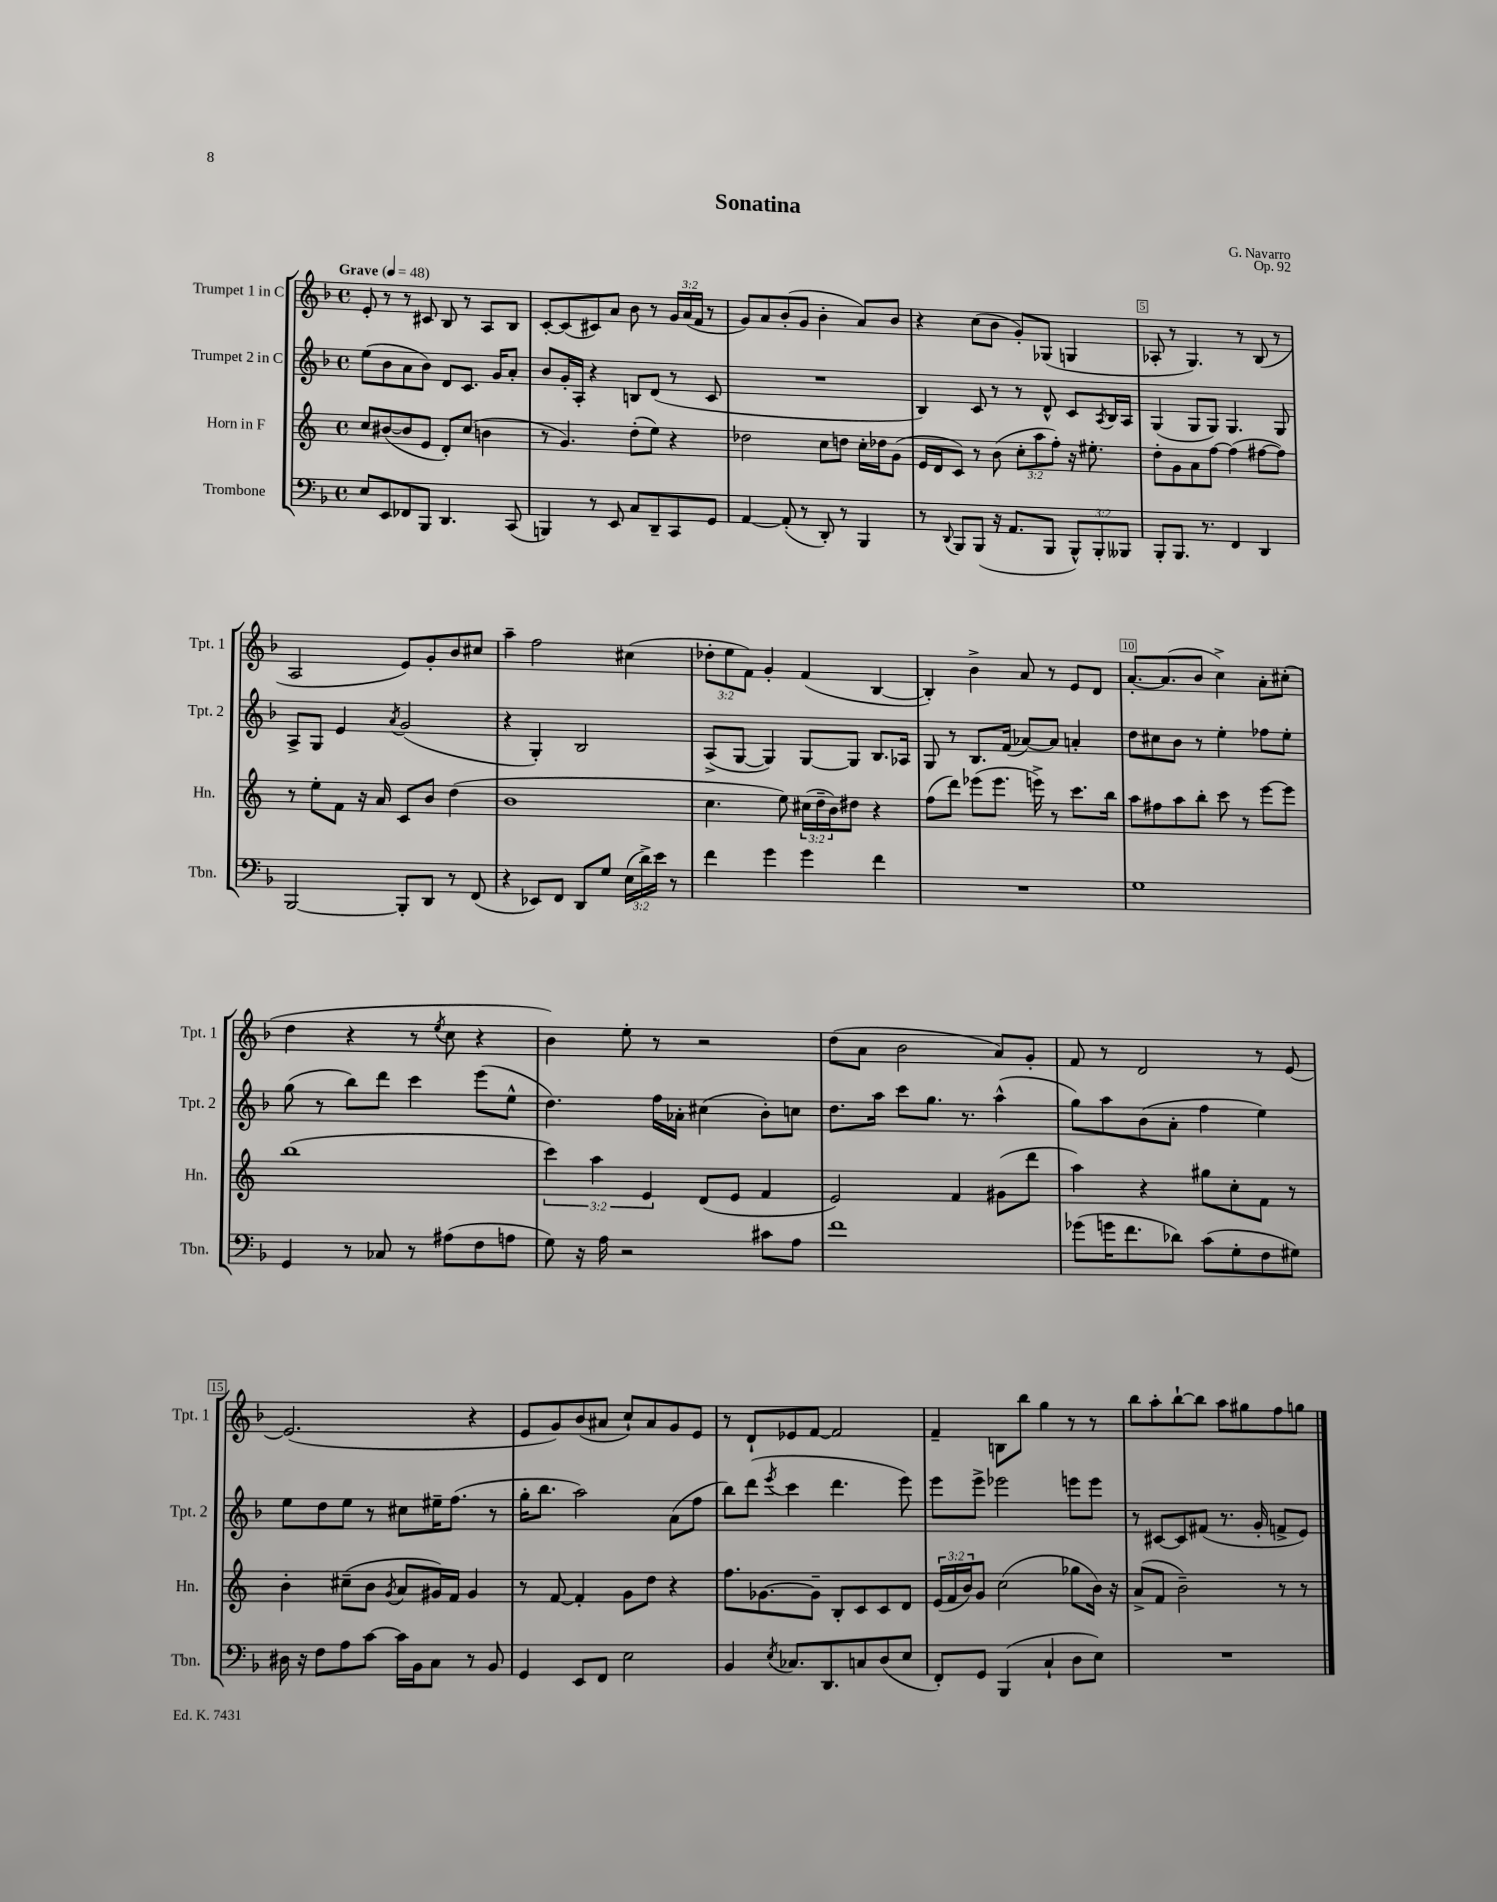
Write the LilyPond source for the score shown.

\header { title = "Sonatina" composer = "G. Navarro" opus = "Op. 92" }
<<
\new StaffGroup <<
\new Staff = "s0" \with { instrumentName = "Trumpet 1 in C" shortInstrumentName = "Tpt. 1" } {
    \clef treble \key f \major \defaultTimeSignature \time 4/4 \override Staff.TupletNumber.text = #tuplet-number::calc-fraction-text \tempo "Grave" 4 = 48
    e'8-. r8 r8 cis'8 bes8 r8 a8 bes8 |
    c'8~-. c'8( cis'8) a'8 bes'8 r8 \tuplet 3/2 { g'16 a'16( f'16 } r8 |
    g'8) a'8 bes'8-.( g'8 bes'4-. a'8) bes'8 |
    r4 c''8( bes'8 g'8-.) ges8( g4 |
    aes8-. r8 g4.) r8 bes8( r8 |
    a2 e'8) g'8-. bes'8 cis''8 |
    a''4-- f''2 cis''4( |
    \tuplet 3/2 { des''8-. e''8 f'8) } g'4-. f'4( bes4~ |
    bes4-.) bes'4-> a'8 r8 e'8 d'8 |
    a'8.~-. a'8.( bes'8 c''4->) a'8-. cis''8-.( |
    d''4 r4 r8 \acciaccatura { e''8 } c''8 r4 |
    bes'4) e''8-. r8 r2 |
    d''8( a'8 bes'2 a'8) g'8-. |
    f'8 r8 d'2 r8 e'8~ |
    e'2.( r4 |
    e'8 g'8) bes'8( ais'8 c''8-!) ais'8 g'8 e'8 |
    r8 d'8-! ees'8 f'8~ f'2 |
    f'4-- b8 bes''8 g''4 r8 r8 |
    bes''8 a''8-. bes''8~-! bes''8 a''8 gis''8 f''8 g''8 \bar "|." |
}
\new Staff = "s1" \with { instrumentName = "Trumpet 2 in C" shortInstrumentName = "Tpt. 2" } {
    \clef treble \key f \major \defaultTimeSignature \time 4/4
    e''8( bes'8 a'8 bes'8) d'8 c'8. g'16 a'8-. |
    bes'8 g'16-. a16-. r4 b8 d'8( r8 c'8 |
    R1 |
    bes4) c'8 r8 r8 d'8-^ c'8 \acciaccatura { a8 } bes16 a16 |
    g4( g8 g8) g4. g8 |
    a8-> g8 e'4 \acciaccatura { a'8 } g'2( |
    r4 g4-.) bes2 |
    a8->( g8~ g4) g8~ g8 bes8. aes16 |
    g8 r8 bes8. f'16( aes'8~) aes'8 a'4-. |
    d''8 cis''8 bes'8 r8 e''4-. fes''8 e''8-. |
    g''8( r8 bes''8) d'''8 c'''4 e'''8( e''8-^ |
    d''4.) f''16 aes'16-. cis''4( bes'8-.) c''8 |
    d''8. a''16 c'''8 g''8. r8. a''4-^( |
    g''8) a''8 bes'8( a'8-. f''4 e''4) |
    e''8 d''8 e''8 r8 cis''8 eis''16-- f''8.( r8 |
    g''16-. bes''8. a''2) a'8( f''8 |
    bes''8) d'''8( \acciaccatura { e'''8 } c'''4 d'''4. e'''8) |
    e'''8 e'''8-> ees'''2 e'''8 e'''8 |
    r8 cis'8~ cis'8 fis'8( r8. g'16-. f'8-> e'8) \bar "|." |
}
\new Staff = "s2" \with { instrumentName = "Horn in F" shortInstrumentName = "Hn." } {
    \clef treble \key c \major \defaultTimeSignature \time 4/4 \override Staff.TupletNumber.text = #tuplet-number::calc-fraction-text
    c''8 bis'8~( bis'8 e'8 d'8-.) c''8( b'4 |
    r8 g'4.) d''8-.( e''8) r4 |
    des''2 c''8 d''8 c''16-. des''16 g'8( |
    e'16 d'16 c'8) r8 b'8( \tuplet 3/2 { c''8-. a''8 f''8-.) } r16 eis''8.-. |
    d''8-. g'8 a'8 f''8~ f''4( fis''8~ fis''8) |
    r8 e''8-. f'8 r16 a'16 c'8 b'8 d''4( |
    b'1 |
    c''4. e''8) \tuplet 3/2 { cis''16( d''16-- b'16) } dis''8 r4 |
    f''8( d'''8) ees'''8( ees'''8. e'''16->) r8 c'''8. b''16 |
    a''8 fis''8 a''8 b''8-. c'''8 r8 e'''8~ e'''8 |
    b''1( |
    \tuplet 3/2 { c'''4) a''4 e'4 } d'8( e'8 f'4 |
    e'2) f'4 gis'8( d'''8 |
    a''4) r4 gis''8 c''8-. f'8 r8 |
    b'4-. cis''8--( b'8 \acciaccatura { g'8 } a'8 gis'16) f'16 gis'4 |
    r8 f'8~ f'4-. g'8 d''8 r4 |
    f''8. ges'8.~ ges'8-- b8-. c'8 c'8 d'8 |
    \tuplet 3/2 { e'16( f'16 b'16) } g'8 c''2( ges''8 b'16) r16 |
    a'8->( f'8 b'2--) r8 r8 \bar "|." |
}
\new Staff = "s3" \with { instrumentName = "Trombone" shortInstrumentName = "Tbn." } {
    \clef bass \key f \major \defaultTimeSignature \time 4/4 \override Staff.TupletNumber.text = #tuplet-number::calc-fraction-text
    e8 e,8 fes,8 bes,,8 d,4. c,8( |
    b,,4) r8 e,8 c8 d,8-- c,8 g,8 |
    a,4~ a,8-.( r8 d,8-.) r8 bes,,4 |
    r8 \appoggiatura { d,8 } bes,,8 bes,,8( r16 a,8. bes,,8 \tuplet 3/2 { bes,,8-^) bes,,8-. beses,,8 } |
    bes,,8-. bes,,8. r8. f,4 d,4 |
    bes,,2~ bes,,8-. d,8 r8 f,8( |
    r4 ees,8) f,8 d,8 g8 \tuplet 3/2 { e16( d'16->) e'16 } r8 |
    f'4 g'4 g'4 f'4 |
    R1 |
    g1 |
    g,4 r8 ces8 r8 ais8( f8 a8 |
    g8) r16 a16 r2 cis'8 a8 |
    f'1 |
    ges'8( g'16 f'8. des'8) c'8( g8-. f8 gis8) |
    dis16 r16 f8 a8 c'8~ c'16 bes,16 c8 r8 bes,8 |
    g,4 e,8 f,8 e2 |
    bes,4 \acciaccatura { e8 } ces8. d,8. c8 d8( e8 |
    f,8-.) g,8 bes,,4( c4-! d8 e8) |
    R1 \bar "|." |
}
>>
>>
\layout { \context { \Score \override BarNumber.break-visibility = ##(#f #t #t) barNumberVisibility = #(every-nth-bar-number-visible 5) \override BarNumber.stencil = #(make-stencil-boxer 0.1 0.3 ly:text-interface::print) } }
